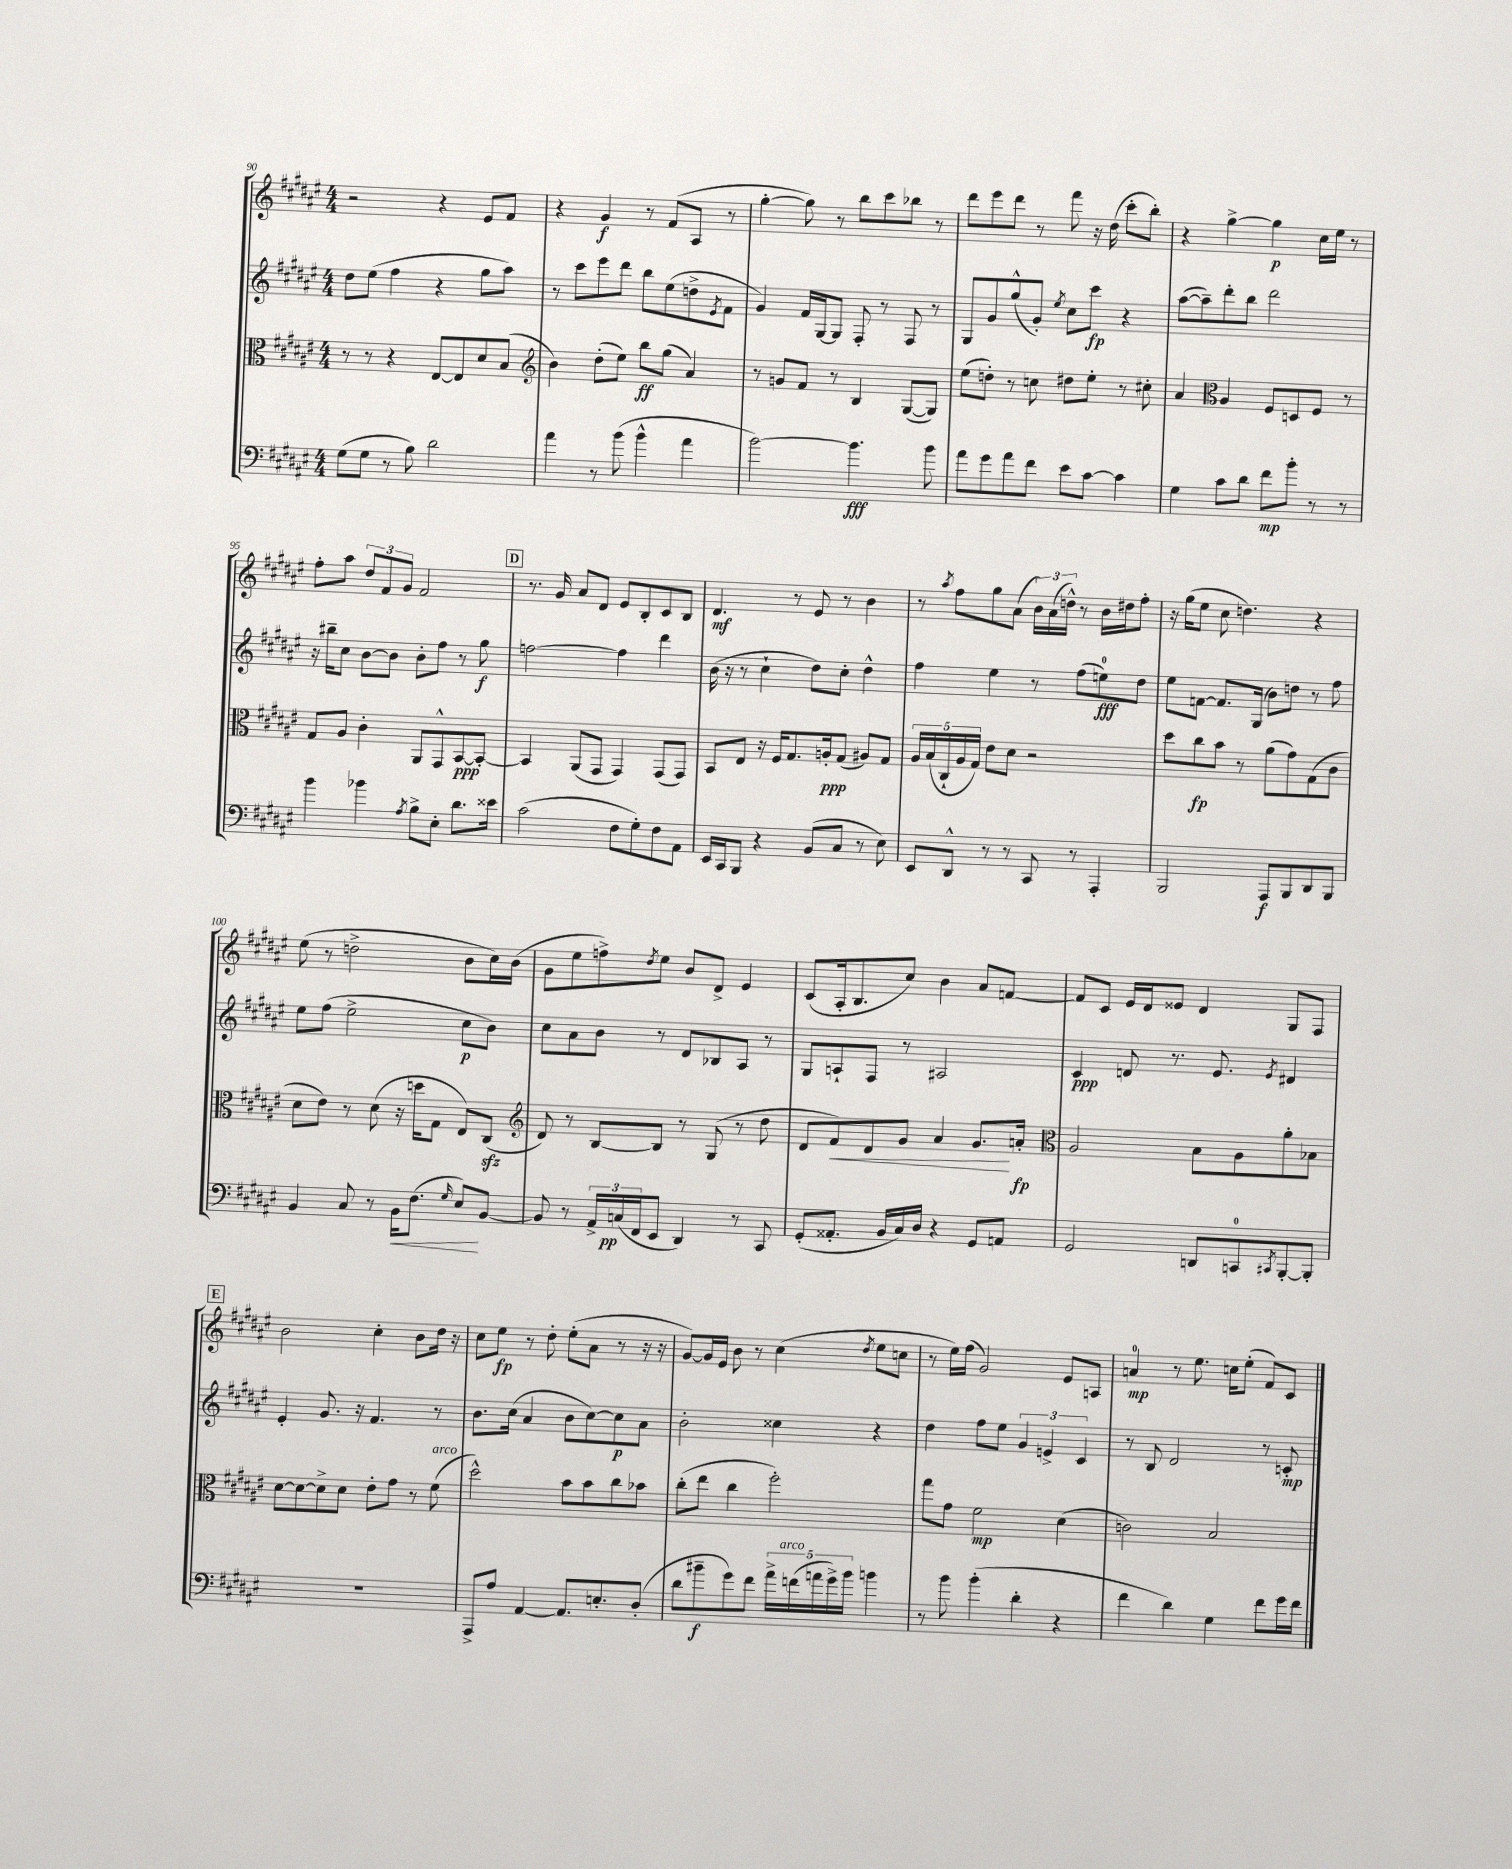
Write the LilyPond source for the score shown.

<<
\new StaffGroup <<
\new Staff = "s0" {
    \clef treble \key fis \major \numericTimeSignature \time 4/4
    r2 r4 eis'8 fis'8 |
    r4 gis'4\f r8 fis'8( ais8 r8 |
    gis''4~-. gis''8) r8 b''8 cis'''8 bes''8 r8 |
    dis'''8 eis'''8 dis'''8 r8 fis'''8 r16 dis''16( cis'''8-. b''8-.) |
    r4 gis''4~-> gis''4\p cis''16 eis''16 r8 |
    fis''8-. ais''8 \tuplet 3/2 { dis''8 fis'8 gis'8 } fis'2 |
    \mark \markup { \box "D" } r8. gis'16 ais'8 dis'8 eis'8 b8-. cis'8 b8 |
    dis'4.\mf r8 eis'8 r8 b'4 |
    r8 \acciaccatura { ais''8 } fis''8 gis''8 ais'8( \tuplet 3/2 { b'16) ais'16( d''16-^) } r8 b'16 dis''16 fis''8-. |
    r16 gis''16( eis''8 cis''8 d''4.) r4 |
    eis''8( r8 d''2-> b'8 cis''16) b'16( |
    gis'8 eis''8 f''8->) \acciaccatura { dis''8 } eis''8 b'8 dis'8-> eis'4 |
    cis'8( ais16-. b8. cis''8) b'4 ais'8 f'8~ |
    f'8 cis'8 eis'16 dis'16 eisis'8 dis'4 gis8 fis8 |
    \mark \markup { \box "E" } b'2 cis''4-. b'8 dis''16 r16 |
    cis''8 eis''8\fp r8 dis''8-. eis''8-.( ais'8 r8 r16 r16 |
    gis'8~) gis'16 eis'16 b'8 r8 cis''4( \acciaccatura { dis''8 } eis''8 c''8 |
    r8 eis''16) fis''16( gis'2) eis'8 a8 |
    a'4-0\mp r8 eis''8. c''16 eis''8-.( fis'8) cis'8 \bar "|." |
}
\new Staff = "s1" {
    \clef treble \key fis \major \numericTimeSignature \time 4/4
    dis''8 eis''8( fis''4 r4 gis''8 ais''8) |
    r8 cis'''8 eis'''8 dis'''8 b''8 eis''8( d''8-> \acciaccatura { eis'8 } fis'8 |
    gis'4) fis'16 gis16~ gis8 fis8-. r8 fis8 r8 |
    gis8 gis'8 gis''8-^( gis'8-.) \acciaccatura { eis''8 } cis''8 cis'''8\fp r4 |
    ais''8~( ais''8--) dis'''8-. b''8 dis'''2 |
    r16 bis''16-- cis''8 b'8~ b'8 b'8-. fis''8 r8 gis''8\f |
    \mark \markup { \box "D" } f''2~ f''4 dis'''4 |
    b'16( r16 r8 cis''4-! dis''8) cis''8-. dis''4-^ |
    fis''4 eis''4 r8 fis''8( e''8-0\fff) dis''8 |
    eis''8 f'8~ f'8. gis16( b'8) d''8 r8 fis''8 |
    eis''8 fis''8( eis''2-> cis''8\p b'8) |
    cis''8 ais'8 b'8 r8 dis'8 bes8 ais8 r8 |
    gis8 a8-! fis8 r8 ais2 |
    cis'4\ppp d'8 r8. eis'8. \acciaccatura { eis'8 } dis'4 |
    \mark \markup { \box "E" } eis'4-. gis'8. r16 fis'4. r8 |
    b'8. cis''16( ais'4 b'8 cis''8~) cis''8\p ais'8 |
    b'2-. cisis''4 r4 |
    dis''4 fis''8 eis''8 \tuplet 3/2 { gis'4 e'4-> cis'4 } |
    r8 b8 dis'2 r8 c'8-.\mp \bar "|." |
}
\new Staff = "s2" {
    \clef alto \key fis \major \numericTimeSignature \time 4/4
    r8 r8 r4 eis8~ eis8 dis'8 b8( |
    \clef treble b'4) dis''8-.( eis''8) b''8\ff gis''8( ais'4) |
    r8 g'8 fis'8 r8 b4 gis8~( gis8) |
    eis''8( d''8-.) r8 c''8 dis''8 eis''8-. r8 cis''8-. |
    ais'4 \clef alto ais4 fis8 d8 fis8 r8 |
    gis8 ais8 cis'4-. ais,8 gis,8-^ b,8~\ppp b,8~-. |
    \mark \markup { \box "D" } b,4 ais,8( gis,8 gis,4) gis,8( gis,8) |
    b,8 eis8 r16 fis16 gis8. a16-.\ppp gis8( ais8) gis8 |
    \tuplet 5/4 { ais16 b16( cis16-! ais16 gis16) } eis'8 dis'8 r2 |
    dis''8 cis''8\fp b'8 r8 ais'8( gis'8) gis8( cis'8 |
    dis'8 eis'8) r8 dis'8( r16 d''16 gis8 eis8) cis8\sfz( |
    \clef treble dis'8) r8 b8~ b8 r8 gis8( r8 dis''8 |
    dis'8 fis'8\<) dis'8 gis'8 ais'4 gis'8.\! a'16-.\fp |
    \clef alto ais2 b8 ais8 ais'8-. bes8 |
    \mark \markup { \box "E" } dis'8~ dis'8~ dis'8-> dis'8 eis'8-. gis'8 r8 fis'8^\markup { \italic "arco" }( |
    dis''2-^) b'8 b'8 cis''8 bes'8 |
    cis''8-.( eis''8 cis''4 fis''2-.) |
    gis''8 gis'8 fis'2\mp dis'4( |
    c'2) b2 \bar "|." |
}
\new Staff = "s3" {
    \clef bass \key fis \major \numericTimeSignature \time 4/4
    gis8( gis8 r8 b8) dis'2 |
    ais'4 r8 b'8( b'4-^ ais'4 |
    b'2~) b'4.\fff b'8 |
    ais'8 gis'8 ais'8 fis'8 eis'8 cis'8~ cis'4 |
    gis4 cis'8 dis'8 fis'8\mp b'8-. r8 r8 |
    b'4 bes'4 \acciaccatura { ais8 } b8-> eis8-. dis'8. eisis'16 |
    \mark \markup { \box "D" } cis'2( fis8 gis8-.) fis8 ais,8 |
    eis,16 cis,16 b,,8 r4 b,8( cis8 r8 eis8) |
    eis,8 dis,8-^ r8 r8 cis,8 r8 ais,,4-. |
    b,,2 ais,,8\f b,,8 dis,8 b,,8 |
    b,4 cis8 r8 b,16\< fis8.( \grace { gis16 } eis8\!) b,8~ |
    b,8 r8 \tuplet 3/2 { ais,16-> c16\pp( fis,16 } eis,8 dis,4) r8 cis,8 |
    gis,8-.( aisis,8.-. b,16 cis16) dis16 r4 gis,8 a,8 |
    gis,2 d,8 c,8-0 \acciaccatura { cis,8 } b,,8~-. b,,8-. |
    \mark \markup { \box "E" } R1 |
    ais,,8-> ais8 ais,4~ ais,8. e8.-. dis8-.( |
    dis'8 bis'8--\f gis'8) fis'8 \tuplet 5/4 { ais'16-> f'16^\markup { \italic "arco" }( a'16 gis'16->) bis'16 } b'4 |
    r8 b'8 b'4-.( dis'4-. r4 |
    fis'4 dis'4) gis4 fis'8 gis'16 fis'16 \bar "|." |
}
>>
>>
\layout { \context { \Score currentBarNumber = #90 } }
